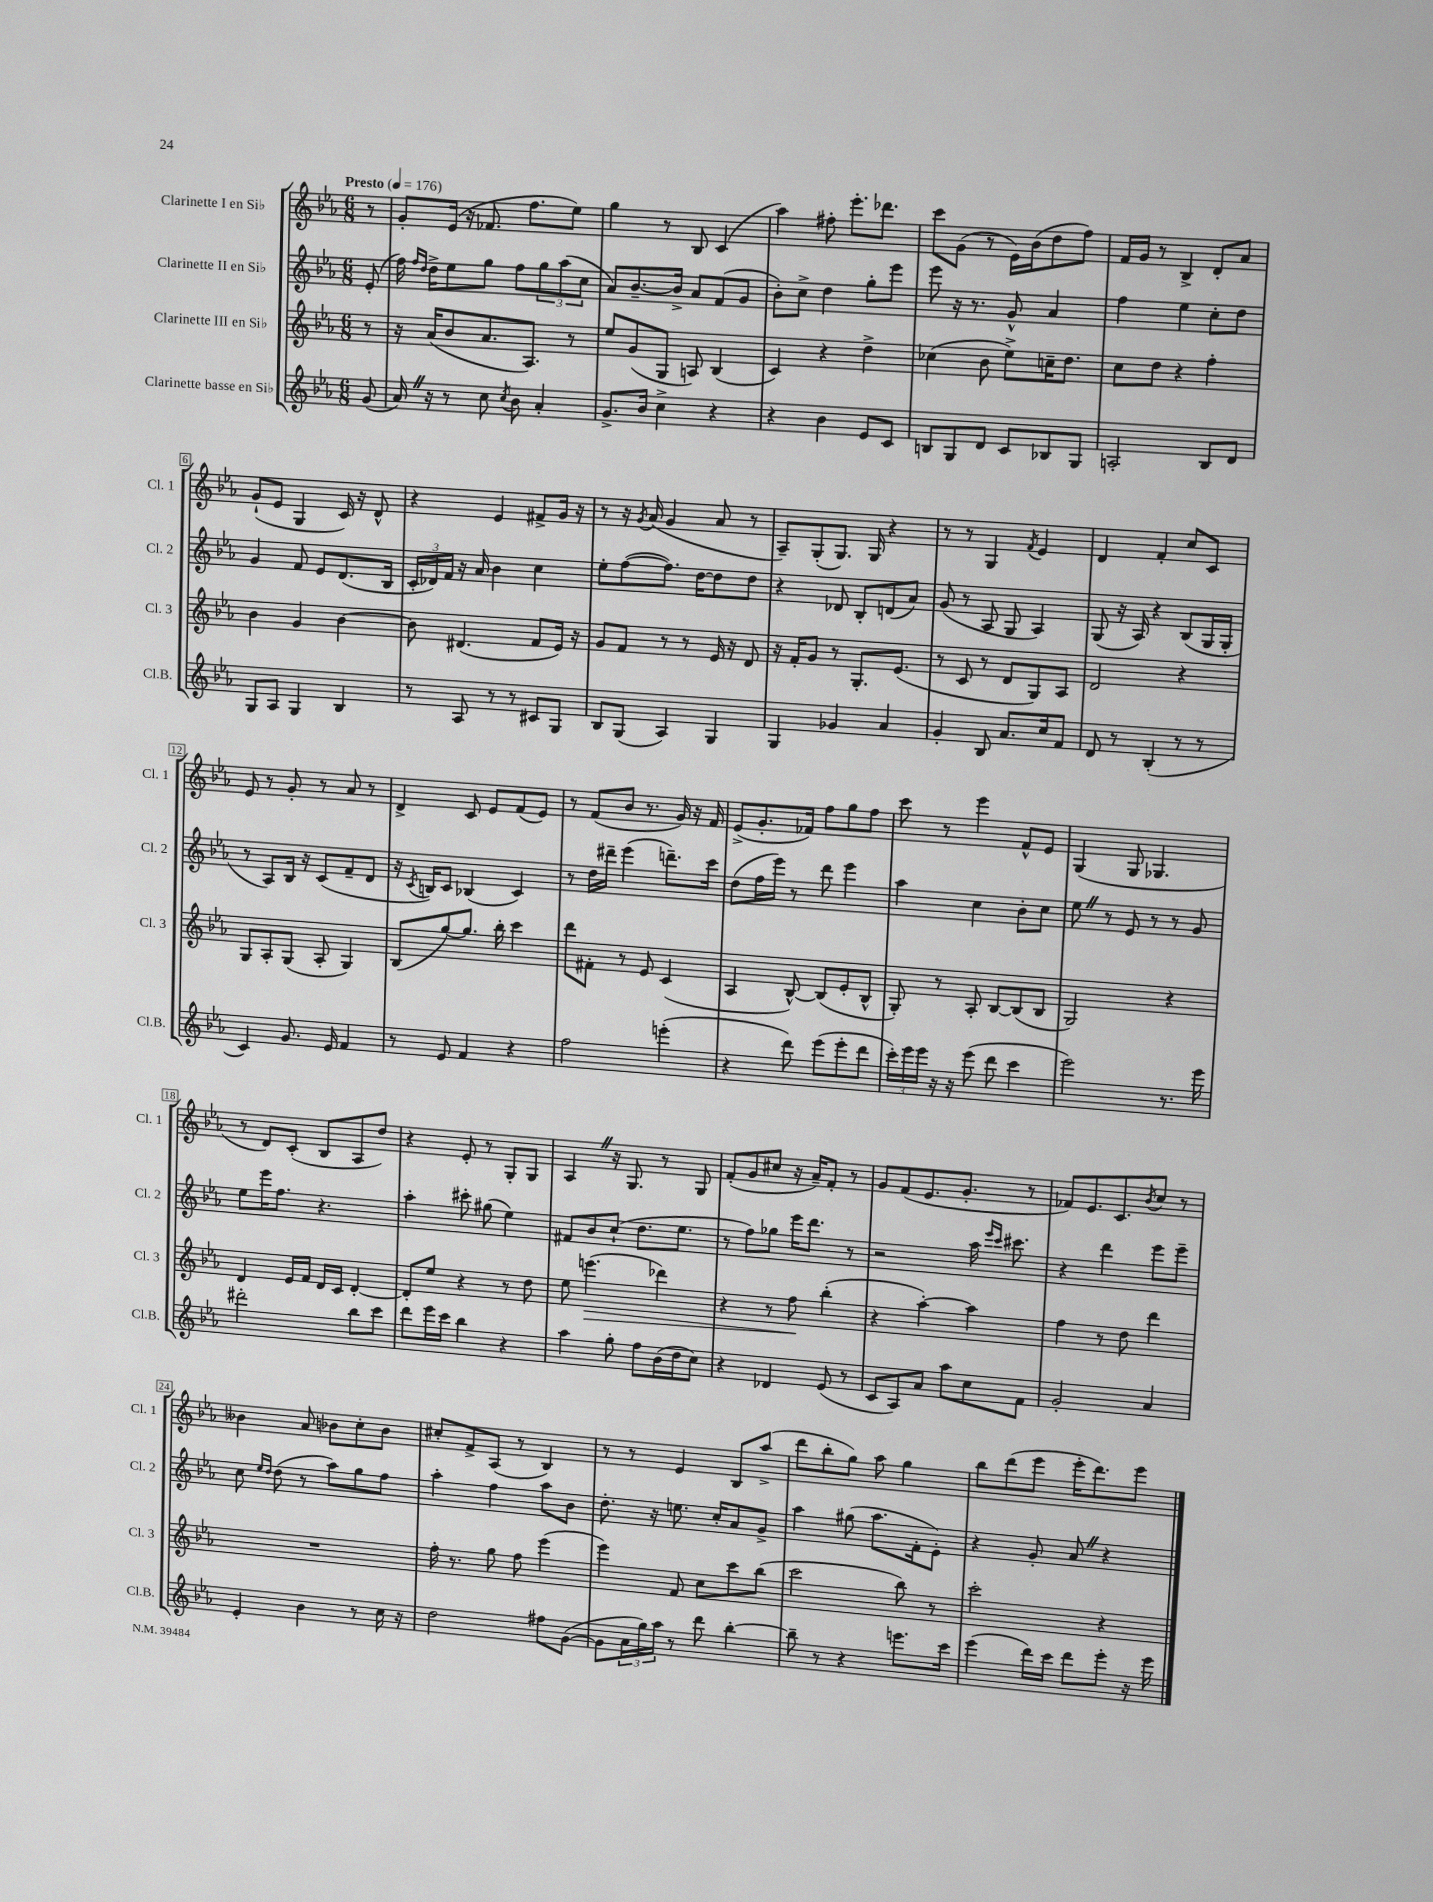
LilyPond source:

<<
\new StaffGroup <<
\new Staff = "s0" \with { instrumentName = "Clarinette I en Sib" shortInstrumentName = "Cl. 1" } {
    \clef treble \key ees \major \numericTimeSignature \time 6/8 \partial 8 \tempo "Presto" 4 = 176
    r8 |
    g'8-. ees'16( r16 fes'8. f''8. ees''8) |
    g''4 r8 bes8 c'4( |
    aes''4) fis''8-. ees'''8.-. des'''8. |
    c'''8 g'8( r8 ees'16) bes'16( d''8 f''8) |
    f'16 g'16 r8 bes4-> d'8-. aes'8 |
    g'8-!( ees'8 g4 c'16) r16 d'8-^ |
    r4 ees'4 fis'8-> g'16 r16 |
    r8 r16 \acciaccatura { g'8 } aes'16( g'4 aes'8 r8 |
    aes8--) g8-.( g8.) g16 r4 |
    r8 r8 g4 \acciaccatura { f'8 } ees'4 |
    d'4 f'4-. c''8 c'8 |
    ees'8 r8 g'8-. r8 aes'8 r8 |
    d'4-> c'8 ees'8 f'8( ees'8) |
    r8 f'8( bes'8 r8. g'16) r16 f'16 |
    ees'8->( g'8.-. fes'16) f''8 g''8 f''8 |
    c'''8 r8 ees'''4 f'8-^ ees'8 |
    g4( g8 ges4. |
    r8 d'8) c'8-.( bes8 aes8 d''8) |
    r4 ees'8-. r8 g8-. g8 |
    aes4 \once \override BreathingSign.text = \markup { \musicglyph "scripts.caesura.straight" } \breathe r16 g8. r8 g8 |
    f'8-.( g'8 cis''8 r16 aes'16--) f'8-. r8 |
    g'8 f'8( ees'8. g'8.-. r8 |
    fes'8) ees'8. c'8. \acciaccatura { bes'8 } c''8 r8 |
    beses'4 aes'8 bes'8 c''8-. bes'8 |
    cis''8-. f'8-> aes8( r8 bes4) |
    r8 r8 ees'4 bes8 aes''8->( |
    d'''8 bes''8-. g''8) aes''8 g''4 |
    bes''8 d'''8( ees'''8 ees'''16-. d'''8.) ees'''8 \bar "|." |
}
\new Staff = "s1" \with { instrumentName = "Clarinette II en Sib" shortInstrumentName = "Cl. 2" } {
    \clef treble \key ees \major \numericTimeSignature \time 6/8 \partial 8
    ees'8-.( |
    f''16) \grace { f''16 d''16 } d''16-> ees''8 g''8 f''8 \tuplet 3/2 { g''8 aes''8( c''8 } |
    aes'8) bes'8.~-- bes'16-> aes'8 f'8( g'8 |
    bes'8-.) c''8-> d''4 g''8-. ees'''8 |
    ees'''8 r16 r8. g'8-^ aes'4 |
    f''4 ees''4 c''8-. d''8 |
    g'4 f'8 ees'8 d'8.( bes16 |
    \tuplet 3/2 { c'16-. des'16) f'16 } r16 aes'16 bes'4 c''4 |
    ees''8-. f''8~( f''8.) d''16~ d''8 d''8 |
    r4 des'8 bes8-. d'8( aes'8) |
    g'8( r8 aes8 g8 aes4) |
    g8( r16 aes16) r4 bes8( g16 g16-. |
    r8 aes8) bes16 r16 c'8( f'8-- d'8 |
    r16 \acciaccatura { c'8 } b16) c'8 bes4( c'4) |
    r8 d''16 dis'''16-- ees'''4( d'''8.--) c'''16 |
    d''8( f''16 ees'''16) r8 d'''8 ees'''4 |
    aes''4 c''4 bes'8-. c''8 |
    ees''8 \once \override BreathingSign.text = \markup { \musicglyph "scripts.caesura.straight" } \breathe r8 ees'8 r8 r8 g'8 |
    ees''8 ees'''16 f''8. r4. |
    aes''4-. cis'''8-. gis''8( ees''4) |
    fis'8 bes'8 c''8-!( d''8. ees''8. |
    r8 f''8) ges''8 ees'''16 d'''8. r8 |
    r2 aes''16 \grace { ees'''16 c'''16 } cis'''8. |
    r4 d'''4 ees'''8 ees'''8-- |
    c''8 \grace { ees''16 d''16 } d''8( r8 aes''8) g''8 f''8 |
    aes''4-. f''4 aes''8 bes'8 |
    d''8.-. r16 e''8. c''16-. aes'8 g'8-> |
    aes''4 gis''8( aes''8. f'16-. ees'8-.) |
    r4 g'8-. aes'8 \once \override BreathingSign.text = \markup { \musicglyph "scripts.caesura.straight" } \breathe r4 \bar "|." |
}
\new Staff = "s2" \with { instrumentName = "Clarinette III en Sib" shortInstrumentName = "Cl. 3" } {
    \clef treble \key ees \major \numericTimeSignature \time 6/8 \partial 8
    r8 |
    r16 aes'16( bes'8 aes'8. aes8.) r8 |
    ees''8 g'8( g8 a8) bes4( |
    c'4) r4 d''4-> |
    ces''4( bes'8 ees''8->) c''16-- d''8. |
    c''8 d''8 r4 f''4-. |
    bes'4 g'4 bes'4~ |
    bes'8 dis'4.( f'8 ees'16) r16 |
    g'8 f'8 r8 r8 ees'16 r16 d'8 |
    r16 f'16-. g'8 r8 g8.-. ees'8.( |
    r8 c'8 r8 d'8 g8) aes8 |
    d'2 r4 |
    g8 aes8-. g8( aes8-. g4) |
    bes8( g''8~) g''8. bes''16-. c'''4 |
    d'''8 fis'8-. r8 ees'8 c'4( |
    aes4 bes8~-^) bes8( ees'8-. bes8-^ |
    g8-.) r8 aes8-. bes8~ bes8( bes8 |
    g2) r4 |
    d'4 ees'16 f'16 d'16 c'16 d'4~-. |
    d'8-. ees''8 r4 r8 d''8 |
    ees''8 e'''4.\>( des'''4) |
    r4 r8 f''8\! bes''4-.( |
    r4 aes''4~-.) aes''4 |
    f''4 r8 d''8 d'''4 |
    R2. |
    f''16-. r8. g''8 f''8 ees'''4( |
    ees'''4) f'8 c''8 c'''8 bes''8( |
    c'''2 bes''8) r8 |
    c'''2-. r4 \bar "|." |
}
\new Staff = "s3" \with { instrumentName = "Clarinette basse en Sib" shortInstrumentName = "Cl.B." } {
    \clef treble \key ees \major \numericTimeSignature \time 6/8 \partial 8
    g'8( |
    aes'16) \once \override BreathingSign.text = \markup { \musicglyph "scripts.caesura.straight" } \breathe r16 r8 c''8 \acciaccatura { c''8 } bes'8 aes'4-. |
    g'8.-> bes'16 c''4-> r4 |
    r4 bes'4 ees'8 c'8 |
    b8 g8 d'8 c'8 bes8 g8 |
    a2-. bes8 d'8 |
    g8 aes8 g4 bes4 |
    r8 aes8 r8 r8 cis'8 g8 |
    bes8 g8( aes4) g4 |
    g4 ges'4 aes'4 |
    g'4-. bes8 aes'8. c''16 f'8 |
    d'8 r8 bes4-.( r8 r8 |
    c'4) g'8. ees'16 f'4 |
    r8 ees'8 f'4 r4 |
    f''2 e'''4-.( |
    r4 d'''8) ees'''8( ees'''8-. d'''8 |
    \tuplet 3/2 { c'''16-.) ees'''16 ees'''16 } r16 r16 ees'''8( d'''8 c'''4 |
    ees'''2) r8. ees'''16 |
    dis'''2-. bes''8 c'''8 |
    d'''8 ees'''16 c'''16 bes''4 r4 |
    aes''4 g''8-. f''8 bes'16( d''16 c''8) |
    r4 des'4 ees'8( r8 |
    c'8 aes8) aes'8 aes''8 c''8 f'8 |
    g'2-. aes'4 |
    ees'4-. bes'4 r8 c''16 r16 |
    d''2 fis''8 g'8~( |
    g'8 \tuplet 3/2 { aes'16 g''16) aes''16 } r8 d'''8 bes''4~-. |
    bes''8-- r8 r4 e'''8. c'''16 |
    ees'''4( d'''16) c'''16 d'''8 ees'''8-. r16 ees'''16 \bar "|." |
}
>>
>>
\layout { \context { \Score \override BarNumber.stencil = #(make-stencil-boxer 0.1 0.3 ly:text-interface::print) } }
